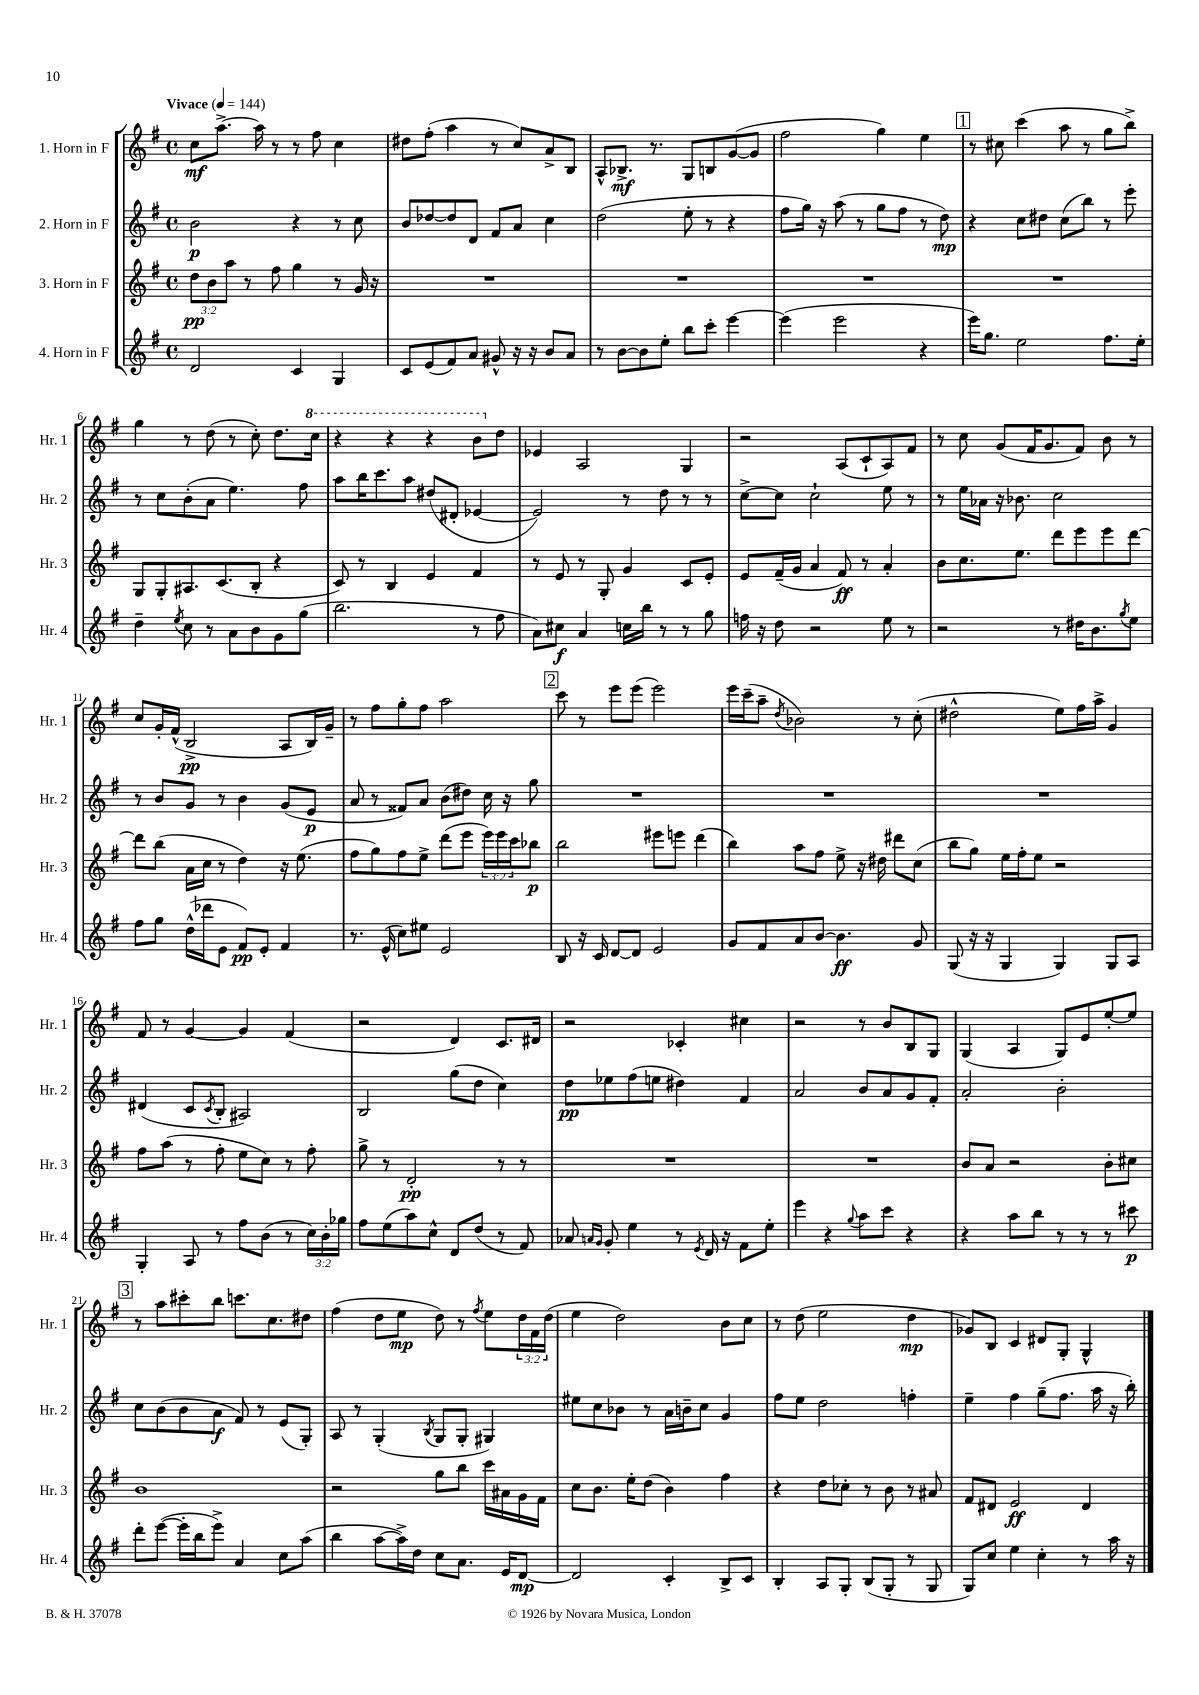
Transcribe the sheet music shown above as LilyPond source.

<<
\new StaffGroup <<
\new Staff = "s0" \with { instrumentName = "1. Horn in F" shortInstrumentName = "Hr. 1" } {
    \clef treble \key g \major \defaultTimeSignature \time 4/4 \override Staff.TupletNumber.text = #tuplet-number::calc-fraction-text \tempo "Vivace" 4 = 144
    c''8\mf a''8.~-> a''16 r8 r8 fis''8 c''4 |
    dis''8 fis''8-.( a''4 r8 c''8) a'8-> b8 |
    a8-^ bes8.->\mf r8. g8 b8 g'8~( g'8 |
    fis''2 g''4) e''4 |
    \mark \markup { \box "1" } r8 cis''8 c'''4( a''8 r8 g''8 b''8->) |
    g''4 r8 d''8( r8 c''8-.) d''8. \ottava #1 c'''16 |
    r4 r4 r4 b''8 \ottava #0 d''8 |
    ees'4 a2 g4 |
    r2 a8( c'8-! a8) fis'8 |
    r8 c''8 g'8( fis'16 g'8. fis'8) b'8 r8 |
    c''8 g'16-. fis'16-^( b2->\pp a8 b16) g'16-- |
    r8 fis''8 g''8-. fis''8 a''2 |
    \mark \markup { \box "2" } c'''8 r8 e'''8 e'''8( e'''2) |
    e'''16 c'''16--( a''8-- \acciaccatura { d''8 } bes'2) r8 c''8-.( |
    dis''2-^ e''8) fis''16 a''16-> g'4 |
    fis'8 r8 g'4~ g'4 fis'4( |
    r2 d'4) c'8. dis'16 |
    r2 ces'4-. cis''4 |
    r2 r8 b'8 b8 g8 |
    g4( a4 g8) e'8 e''8~-. e''8 |
    \mark \markup { \box "3" } r8 a''8 cis'''8-. b''8 c'''8. c''8. dis''8 |
    fis''4( d''8 e''8\mp d''8) r8 \acciaccatura { fis''8 } e''8 \tuplet 3/2 { d''16 fis'16 d''16( } |
    e''4 d''2) b'8 c''8 |
    r8 d''8( e''2 d''4\mp |
    ges'8) b8 c'4 dis'8 g8-. g4-^ \bar "|." |
}
\new Staff = "s1" \with { instrumentName = "2. Horn in F" shortInstrumentName = "Hr. 2" } {
    \clef treble \key g \major \defaultTimeSignature \time 4/4
    b'2\p r4 r8 c''8 |
    b'8 des''8~ des''8 d'8 fis'8 a'8 c''4 |
    d''2( e''8-. r8 r4 |
    fis''8 g''16) r16 a''8( r8 g''8 fis''8 r8 d''8\mp) |
    \mark \markup { \box "1" } r4 c''8 dis''8 c''8( b''8) r8 e'''8-. |
    r8 c''8 b'8-.( a'8 e''4.) fis''8 |
    a''8 b''16 c'''8. a''8 dis''8( dis'8-. ees'4~ |
    ees'2) r8 d''8 r8 r8 |
    c''8~-> c''8 c''2-! e''8 r8 |
    r8 e''16 aes'16 r16 bes'8. c''2 |
    r8 b'8 g'8 r8 b'4 g'8( e'8\p |
    a'8 r8 fisis'8) a'8 b'8( dis''8) c''16 r16 g''8 |
    \mark \markup { \box "2" } R1 |
    R1 |
    R1 |
    dis'4( c'8 \acciaccatura { c'8 } b8-. ais2) |
    b2 g''8( d''8 c''4) |
    d''8\pp ees''8 fis''8( e''8 dis''4) fis'4 |
    a'2 b'8 a'8 g'8 fis'8-. |
    a'2-. b'2-. |
    \mark \markup { \box "3" } c''8 b'8( b'8 a'8\f fis'8) r8 e'8( g8-.) |
    a8 r8 g4-.( \acciaccatura { b8 } g8 g8-. gis4) |
    eis''8 c''8 bes'8 r8 a'16 b'16-- c''8 g'4 |
    fis''8 e''8 d''2 f''4-. |
    e''4-- fis''4 g''8--( fis''8. a''16 r16 b''16-.) \bar "|." |
}
\new Staff = "s2" \with { instrumentName = "3. Horn in F" shortInstrumentName = "Hr. 3" } {
    \clef treble \key g \major \defaultTimeSignature \time 4/4 \override Staff.TupletNumber.text = #tuplet-number::calc-fraction-text
    \tuplet 3/2 { d''8\pp b'8 a''8 } r8 fis''8 g''4 r8 g'16 r16 |
    R1 |
    R1 |
    R1 |
    \mark \markup { \box "1" } R1 |
    g8 g8-. ais8. c'8.( b8-. r4 |
    c'8) r8 b4 e'4 fis'4 |
    r8 e'8 r8 g8-. g'4 c'8 e'8-. |
    e'8 fis'16--( g'16 a'4 fis'8\ff) r8 a'4-. |
    b'8 c''8. e''8. d'''8 e'''8 e'''8 d'''8~ |
    d'''8 b''8( a'16 c''16 r8 d''4) r16 e''8.( |
    fis''8 g''8) fis''8 e''8-> d'''8( e'''8 \tuplet 3/2 { e'''16) e'''16 c'''16 } bes''8\p |
    \mark \markup { \box "2" } b''2 eis'''8 e'''8 d'''4( |
    b''4) a''8 fis''8 e''8-> r16 dis''16 dis'''8 c''8( |
    b''8 g''8) e''16 fis''16-. e''8 r2 |
    fis''8 a''8( r8 fis''8-. e''8 c''8) r8 fis''8-. |
    g''8-> r8 d'2-.\pp r8 r8 |
    R1 |
    R1 |
    b'8 a'8 r2 b'8-. cis''8 |
    \mark \markup { \box "3" } b'1 |
    r2 g''8 b''8 c'''16 ais'16 g'16 fis'16 |
    c''8 b'8. e''16-. d''8( b'4) fis''4 |
    r4 d''8 ces''8-. r8 b'8 r8 ais'8 |
    fis'8 dis'8 e'2\ff dis'4 \bar "|." |
}
\new Staff = "s3" \with { instrumentName = "4. Horn in F" shortInstrumentName = "Hr. 4" } {
    \clef treble \key g \major \defaultTimeSignature \time 4/4 \override Staff.TupletNumber.text = #tuplet-number::calc-fraction-text
    d'2 c'4 g4 |
    c'8 e'8( fis'8) a'8 gis'8-^ r16 r16 b'8 a'8 |
    r8 b'8~ b'8 e''8-. b''8 c'''8-. e'''4~ |
    e'''4( e'''2 r4 |
    \mark \markup { \box "1" } e'''16) g''8. e''2 fis''8. e''16-. |
    d''4-- \acciaccatura { e''8 } c''8 r8 a'8 b'8 g'8 g''8( |
    b''2. r8 fis''8 |
    a'8) cis''8\f a'4 c''16 b''16 r8 r8 g''8 |
    f''16 r16 d''8 r2 e''8 r8 |
    r2 r8 dis''16 b'8. \acciaccatura { g''8 } e''8 |
    fis''8 g''8 d''16-^( des'''16 e'8 fis'8\pp) e'8-. fis'4 |
    r8. e'16-^( c''8) eis''8 e'2 |
    \mark \markup { \box "2" } b8 r16 c'16 d'8~ d'8 e'2 |
    g'8 fis'8 a'8 b'8~ b'4.\ff g'8 |
    g8( r16 r16 g4 g4) g8 a8 |
    g4-. a8 r8 fis''8 b'8( r8 \tuplet 3/2 { c''16) b'16-. ges''16 } |
    fis''8 e''8( a''8) c''8-^ d'8 d''8( r8 fis'8) |
    aes'8 \grace { a'16 g'16 } g'8-. e''4 r8 \acciaccatura { e'8 } d'16 r16 fis'8 e''8-. |
    e'''4 r4 \appoggiatura { g''8 } a''8 c'''8 r4 |
    r4 a''8 b''8 r8 r8 r8 cis'''8\p |
    \mark \markup { \box "3" } d'''8-. e'''8~( e'''16-. b''16 e'''8->) a'4 c''8 a''8( |
    b''4 a''8~ a''16->) d''16 c''8 a'8. e'16 d'8~\mp |
    d'2 c'4-. b8-> c'8 |
    b4-. a8 g8-. b8( g8-. r8 g8 |
    g8) c''8 e''4 c''4-. r8 a''16 r16 \bar "|." |
}
>>
>>
